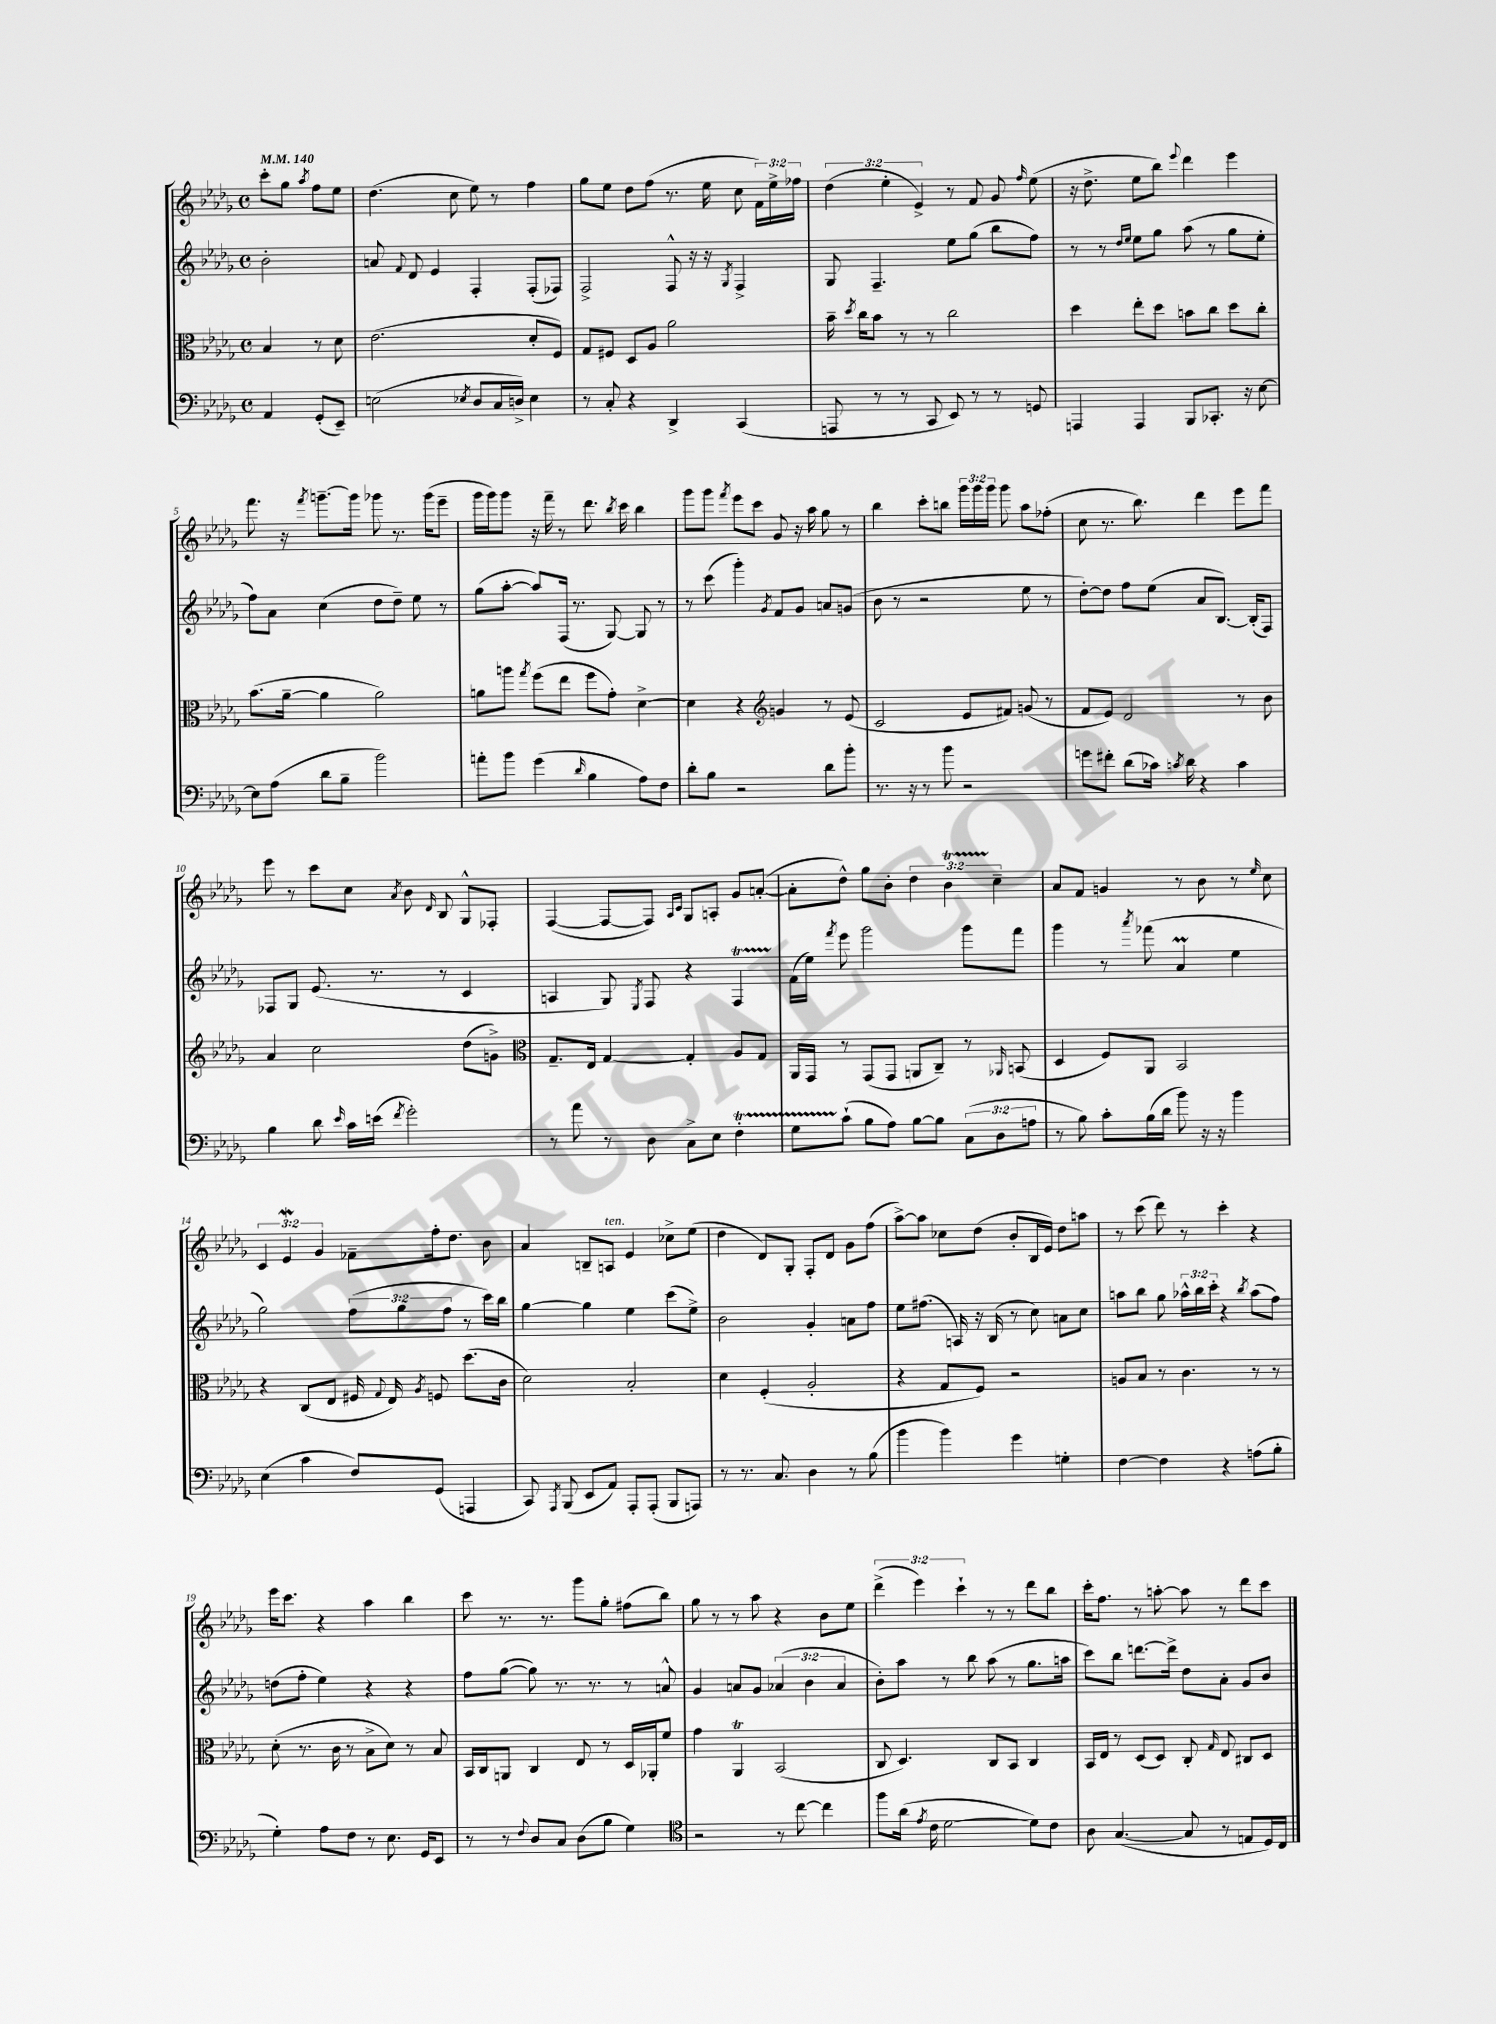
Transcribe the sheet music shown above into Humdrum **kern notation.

**kern	**kern	**kern	**kern
*staff4	*staff3	*staff2	*staff1
*clefF4	*clefC3	*clefG2	*clefG2
*k[b-e-a-d-g-]	*k[b-e-a-d-g-]	*k[b-e-a-d-g-]	*k[b-e-a-d-g-]
*M4/4	*M4/4	*M4/4	*M4/4
*met(c)	*met(c)	*met(c)	*met(c)
*MM140	*MM140	*MM140	*MM140
4AA-	4B-	2b-'	8ccc'
.	.	.	8gg-
.	.	.	8qaa-
(8GG-'	8r	.	8ff
8EE-~)	8d-	.	8ee-
=	=	=	=
(2E	(2.e-	8a	(4.dd-
.	.	8qqf	.
.	.	8d-	.
.	.	4e-	.
.	.	.	8cc
8qE-	.	.	.
8D-	.	4F'	8ee-)
16C	.	.	8r
16D^)	.	.	.
4E-	8d-'	(8F'	4ff
.	8F)	8F-)	.
=	=	=	=
8r	8G-	2F^	8gg-
8C'	8F#	.	8ee-
4r	8D-	.	8dd-
.	8A-	.	(8ff
4DD-^	2a-	8F^^	8.r
.	.	16r	.
.	.	16r	16ee-
.	.	8qG-	.
(4CC	.	4F^	8cc
.	.	.	24f)
.	.	.	24ee-^
.	.	.	24ff-
=	=	=	=
8AAA	16b-~	8G-	(6dd-
.	8qdd-	.	.
.	16cc	.	.
8r	8b-	4.F~	.
.	.	.	6ee-'
8r	8r	.	.
.	.	.	6e-^)
8CC	8r	.	.
8EE-)	2cc	8ee-	8r
8r	.	(8gg-	8f
8r	.	8bb-	8g-
.	.	.	16qqff
8GG	.	8ff)	(8ee-
=	=	=	=
4AAA	4dd-	8r	16r
.	.	.	8.dd-^
.	.	8r	.
.	.	16qqdd-	.
.	.	16qqee-	.
4AAA	8ee-'	8ee-	8ee-
.	8dd-	8gg-	8bb-)
.	.	.	8qqeee-
8BBB-	8b	(8aa-	4ddd-
8.CC-'	8cc	8r	.
.	8dd-	8gg-	4eee-
16r	.	.	.
[8E-	8cc'	8ee-'	.
=	=	=	=
8E-]	(8.b-	8ff)	8.fff
(8A-	.	8a-	.
.	[16a-~	.	16r
.	.	.	8qfff
8d-	4a-]	(4cc	[8.ggg~
8B-~	.	.	.
.	.	.	16ggg]
2b-)	2a-)	8dd-	8ggg-
.	.	8dd-~)	8.r
.	.	8ee-	.
.	.	.	(16ggg-
.	.	8r	8eee-~
=	=	=	=
8a'	8a	(8gg-	16ggg-
.	.	.	16ggg-)
8b-	8aa	[8aa-'	8ggg-
.	8qgg-	.	.
(4g-	(8ff	8aa-])	16r
.	.	.	16fff~
.	8ee-	(16F	8r
.	.	8.r	.
16qqd-	.	.	.
4B-	8ff	.	8.ddd-
.	8g-')	[8G-)	.
.	.	.	8qbb-
.	.	.	16ccc
8A-)	[4d-^	8G-]	4bb-
8F	.	8r	.
=	=	=	=
8d-'	4d-]	8r	8ggg-
8B-	.	(8ccc	8ggg-
.	.	.	8qfff
2r	4r	4ggg-')	8eee-
.	.	.	8ccc
*	*clefG2	*	*
.	.	8qg-	.
.	4g	8f	8g-
.	.	8g-	16r
.	.	.	16aa-
8d-	8r	8a	8gg-
8b-'	(8e-	(8g	8r
=	=	=	=
8.r	2c	8b-	4bb-
.	.	8r	.
16r	.	.	.
8r	.	2r	8ccc'
8b-	.	.	8bb
2r	8e-	.	24ggg-
.	.	.	24ggg-
.	.	.	24ggg-
.	8f#)	.	8ggg-
.	(8g	8ee-	8aa-
.	8r	8r	(8ff-'
=	=	=	=
8g	8f	[8dd-')	8cc
8f#'	8e-)	8dd-]	8.r
(8d-	2d-	8ff	.
.	.	.	8.bb-)
16c-)	.	(8ee-	.
8qc	.	.	.
16d-	.	.	.
4r	.	8a-	4ddd-
.	.	[8.B-)	.
4c	8r	.	8eee-
.	.	(16B-']	.
.	8b-	8F)	8fff
=	=	=	=
4B-	4a-	8F-	8eee-
.	.	8G-	8r
8d-	2cc	(8.e-	8ccc
16qqe-	.	.	.
16c	.	.	8cc
(16e	.	8.r	.
8qf	.	.	8qa-
2g-')	.	.	8b-
.	.	.	16qqd-
.	.	8r	8B-
.	(8dd-	4c	8G-^^
.	8g^)	.	8F-'
=	=	=	=
*	*clefC3	*	*
8r	8.G-~	4A	([4F
8a-	.	.	.
.	16E-	.	.
8r	[4G-	8G-)	8F_
.	.	8qE-	.
8D-	.	8F	8F])
.	.	.	16qqA-
.	.	.	16qqc
8C^	4G-']	4r	8G-
8E-	.	.	8A'
4F'	8A-	4F	8g-
.	8G-	.	([8a'
=	=	=	=
8G-	16AA-	(16f	8a']
.	16GG-	16ee-)	.
.	.	8qfff	.
(8c`	8r	8eee-	8dd-^^)
8B-	(8GG-	2ggg-	8gg-
8A-)	8GG-	.	8b-'
[8B-	8AA	.	6dd-
8B-]	8C~)	.	.
.	.	.	6b-
(12C	8r	8ggg-	.
12D-	.	.	6cc~
.	16qqAA-	.	.
.	(8BB	8fff	.
12A	.	.	.
=	=	=	=
8r	4D-	4ggg-	8a-
8B-)	.	.	8f
8c'	8F)	8r	4g
.	.	8qaaa-	.
(16B-	8AA-	(8fff-	.
16d-	.	.	.
8b-)	2BB-	4a-	8r
16r	.	.	8b-
16r	.	.	.
4b-	.	4ee-	8r
.	.	.	16qqee-
.	.	.	8cc
=	=	=	=
(4E-	4r	2gg-)	6c
.	.	.	6e-
4c	(8C	.	.
.	.	.	6g-
.	8E-	.	.
8F)	16F#	(12ff	8f-~
.	8qqG-	.	.
.	16E-)	.	.
.	.	12gg-	.
.	8qA-	.	.
(8GG-	8F	.	16ff'
.	.	12ff	.
.	.	.	8.dd-
4AAA	(8.dd-	8r	.
.	.	16ccc)	8b-
.	16c	16bb-	.
=	=	=	=
8CC)	2d-)	[4gg-	4a-
8qAAA-	.	.	.
(8BBB-	.	.	.
8EE-	.	4gg-]	8B~
8AA-)	.	.	8A
8AAA-'	2B-'	4ee-	4e-
(8AAA-'	.	.	.
8BBB-	.	(8ccc	8cc-^
8AAA)	.	8ee-^)	(8ee-
=	=	=	=
8r	4d-	2b-	4dd-
8.r	.	.	.
.	(4F'	.	8d-)
8.C	.	.	.
.	.	.	8G-'
4D-	2A-'	4g-'	8F'
.	.	.	8d-
8r	.	8a	8g-
(8B-	.	8ff	(8ff
=	=	=	=
4b-	4r	8ee-	[8aa-^)
.	.	(8.ff#	8aa-]
4b-)	8G-	.	8cc-
.	.	16A)	.
.	8F)	16r	(8dd-
.	.	(16B-	.
4g-	2r	8r	8b-'
.	.	8cc)	16B-
.	.	.	16e-)
4G'	.	8a	8dd-
.	.	8cc	8aa
=	=	=	=
[4F	8A	8aa	8r
.	8B-	8bb-	(8ccc
4F]	8r	8gg-	8ddd-)
.	4.c	24aa-^^	8r
.	.	24bb-	.
.	.	24ccc'	.
4r	.	4r	4ccc'
.	.	8qbb-	.
(8A	8r	(8aa-	4r
8B-'	8r	8ff)	.
=	=	=	=
4G-')	(8d-'	(8dd	16eee-
.	.	.	8.ccc
.	8.r	8ff'	.
8A-	.	4ee-)	4r
.	16c	.	.
8F	8r	.	.
8r	8B-^	4r	4aa-
8.E-	8d-)	.	.
.	8r	4r	4bb-
16GG-	.	.	.
8EE-	8B-	.	.
=	=	=	=
8r	16BB-	8ff	8ccc
.	16C	.	.
8r	8AA	([8gg-	8.r
8qqF	.	.	.
8D-	4C	8gg-])	.
.	.	.	8.r
8C	.	8.r	.
(8D-	8E-	.	8ggg-
.	.	8.r	.
8B-	8r	.	8gg-'
4G-)	16D-	8r	(8ff#
.	16AA-'	.	.
.	8f	8a^^	8bb-)
=	=	=	=
*clefC4	*	*	*
2r	4g-	4g-	8gg-
.	.	.	8r
.	4AA-	8a	8r
.	.	8g-	8aa-
8r	(2BB-	(6a-	4r
[8cc	.	.	.
.	.	6b-	.
4cc]	.	.	8b-
.	.	6a-	.
.	.	.	8ee-
=	=	=	=
8ff	8C	8b-')	(6ddd-^
(16a-	4.D-)	8aa-	.
.	.	.	6eee-)
8qe-	.	.	.
16c	.	.	.
[2d-	.	8r	.
.	.	.	6ccc`
.	.	8bb-	.
.	8C	(8aa-	8r
.	8BB-	8r	8r
8d-])	4C	8.gg-	8ddd-
8c	.	.	8bb-
.	.	16aa	.
=	=	=	=
8A-	16BB-	8ccc)	16ccc'
.	16E-	.	8.ff
([4.G-	8r	8bb-	.
.	(8D-	[8.ddd	8r
.	8D-)	.	[8aa'
.	.	16ddd^]	.
8G-]	8C'	8dd-	8aa]
.	16qqG-	.	.
8r	8E-	8a-'	8r
8E	8C#	8g-	8ddd-
16D-)	8D-	8b-	8ccc
16C	.	.	.
==	==	==	==
*-	*-	*-	*-
